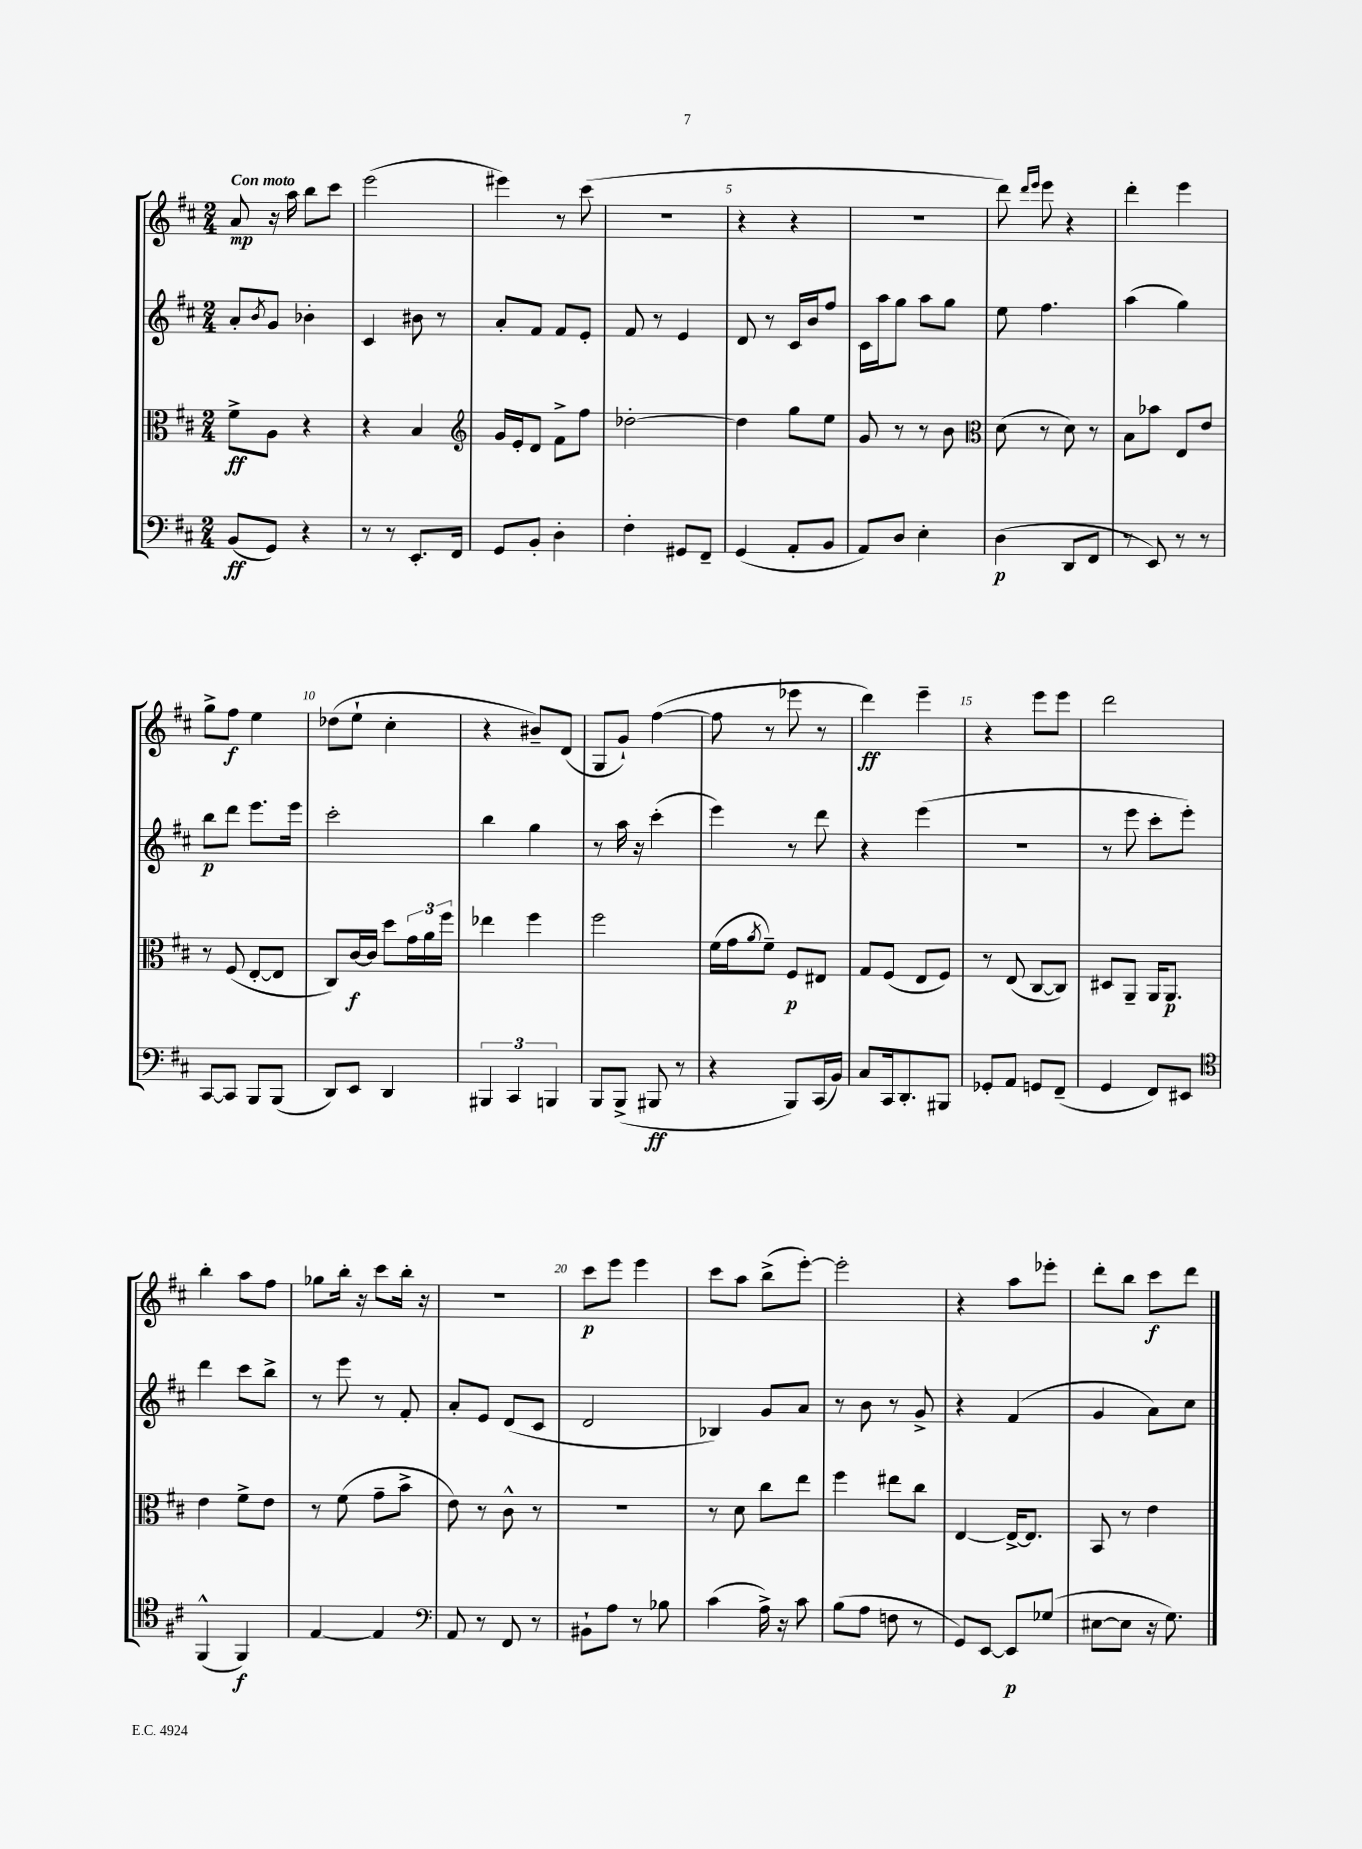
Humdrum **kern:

**kern	**kern	**kern	**kern
*staff4	*staff3	*staff2	*staff1
*clefF4	*clefC3	*clefG2	*clefG2
*k[f#c#]	*k[f#c#]	*k[f#c#]	*k[f#c#]
*M2/4	*M2/4	*M2/4	*M2/4
(8BB/L	8f#^\L	8a'/L	8a/
.	.	8qb/	.
8GG/J)	8A\J	8g/J	16r
.	.	.	16aa\
4r	4r	4b-'\	8bb\L
.	.	.	8ccc#\J
=	=	=	=
8r	4r	4c#/	(2eee\
8r	.	.	.
8.EE'/L	4B/	8b#\	.
.	.	8r	.
16FF#/Jk	.	.	.
=	=	=	=
*	*clefG2	*	*
8GG/L	16g/LL	8a'/L	4eee#\)
.	16e'/J	.	.
8BB'/J	8d/J	8f#/J	.
4D'\	8f#^\L	8f#/L	8r
.	8ff#\J	8e'/J	(8ccc#\
=	=	=	=
4F#'\	[2dd-'\	8f#/	2r
.	.	8r	.
8GG#/L	.	4e/	.
8FF#~/J	.	.	.
=	=	=	=
(4GG/	4dd-\]	8d/	4r
.	.	8r	.
8AA'/L	8gg\L	16c#/LL	4r
.	.	16b/J	.
8BB/J	8ee\J	8ff#/J	.
=	=	=	=
8AA/L)	8g/	16c#\LL	2r
.	.	16aa\J	.
8D/J	8r	8gg\J	.
4E'\	8r	8aa\L	.
.	8b\	8gg\J	.
=	=	=	=
*	*clefC3	*	*
(4D\	(8d\	8ee\	8ddd\)
.	.	.	16qqddd/LL
.	.	.	16qqeee/JJ
.	8r	4.ff#\	8eee\
8DD/L	8d\)	.	4r
8FF#/J	8r	.	.
=	=	=	=
8r	8B\L	(4aa\	4ddd'\
8EE/)	8b-\J	.	.
8r	8E/L	4gg\)	4eee\
8r	8e/J	.	.
=	=	=	=
[8CC#/L	8r	8bb\L	8gg^\L
8CC#/]J	(8F#/	8ddd\J	8ff#\J
8BBB/L	[8E'/L	8.eee\L	4ee\
(8BBB/J	8E/]J	.	.
.	.	16eee\Jk	.
=	=	=	=
8DD/L)	8C#/L)	2ccc#'\	(8dd-\L
8EE/J	[16c#/L	.	8ee`\J
.	16c#/]JJ	.	.
4DD/	8dd\L	.	4cc#'\
.	24g\L	.	.
.	24a\	.	.
.	24ff#\JJ	.	.
=	=	=	=
6BBB#/	4ee-\	4bb\	4r
6CC#/	.	.	.
.	4ff#\	4gg\	8b#~/L)
6BBB/	.	.	.
.	.	.	(8d/J
=	=	=	=
8BBB/L	2ff#\	8r	8G/L
(8BBB^/J	.	16aa\	8g`/J)
.	.	16r	.
8BBB#/	.	(4ccc#'\	([4ff#\
8r	.	.	.
=	=	=	=
4r	(16f#\LL	4eee\)	8ff#\]
.	16g\J	.	.
.	8qa/	.	.
.	8f#~\J)	.	8r
8BBB/L)	8F#/L	8r	8eee-\
(16CC#/L	8E#/J	8ddd\	8r
16BB/JJ)	.	.	.
=	=	=	=
8C#/L	8G/L	4r	4ddd\)
16CC#/k	(8F#/J	.	.
8.DD'/	.	.	.
.	8E/L	(4eee\	4eee~\
8BBB#/J	8F#/J)	.	.
=	=	=	=
8GG-'/L	8r	2r	4r
8AA/J	(8E/	.	.
8GG/L	[8C#/L	.	8eee\L
(8FF#~/J	8C#/]J)	.	8eee\J
=	=	=	=
4GG/	8D#/L	8r	2ddd\
.	8AA~/J	8eee\	.
8FF#/L)	16AA/LK	8ccc#'\L	.
.	8.AA/J	.	.
8EE#/J	.	8eee'\J)	.
=	=	=	=
*clefC4	*	*	*
(4FF#^^/	4e\	4ddd\	4bb'\
4FF#/)	8f#^\L	8ccc#\L	8aa\L
.	8e\J	8bb^\J	8ff#\J
=	=	=	=
[4E/	8r	8r	8gg-\L
.	(8f#\	8eee\	16bb'\Jk
.	.	.	16r
4E/]	8g~\L	8r	8ccc#\L
.	8b^\J	8f#'/	16bb'\Jk
.	.	.	16r
=	=	=	=
*clefF4	*	*	*
8AA/	8e\)	8a'/L	2r
8r	8r	8e/J	.
8FF#/	8c#^^\	(8d/L	.
8r	8r	8c#/J	.
=	=	=	=
8BB#`\L	2r	2d/	8ccc#\L
8A\J	.	.	8eee\J
8r	.	.	4eee\
8B-\	.	.	.
=	=	=	=
(4c#\	8r	4B-/)	8ccc#\L
.	8d\	.	8aa\J
16A^\)	8cc#\L	8g/L	(8bb^\L
16r	.	.	.
8c#\	8ee\J	8a/J	[8eee'\J)
=	=	=	=
(8B\L	4ff#\	8r	2eee'\]
8A\J	.	8b\	.
8F\	8ee#\L	8r	.
8r	8cc#\J	8g^/	.
=	=	=	=
8GG/L)	[4E/	4r	4r
[8EE/J	.	.	.
8EE/]L	16E^/_LK	(4f#/	8aa\L
.	8.E/]J	.	.
(8G-/J	.	.	8eee-'\J
=	=	=	=
[8E#\L	8BB/	4g/	8ddd'\L
8E#\]J	8r	.	8bb\J
16r	4e\	8a\L)	8ccc#\L
8.G\)	.	.	.
.	.	8cc#\J	8ddd\J
==	==	==	==
*-	*-	*-	*-
